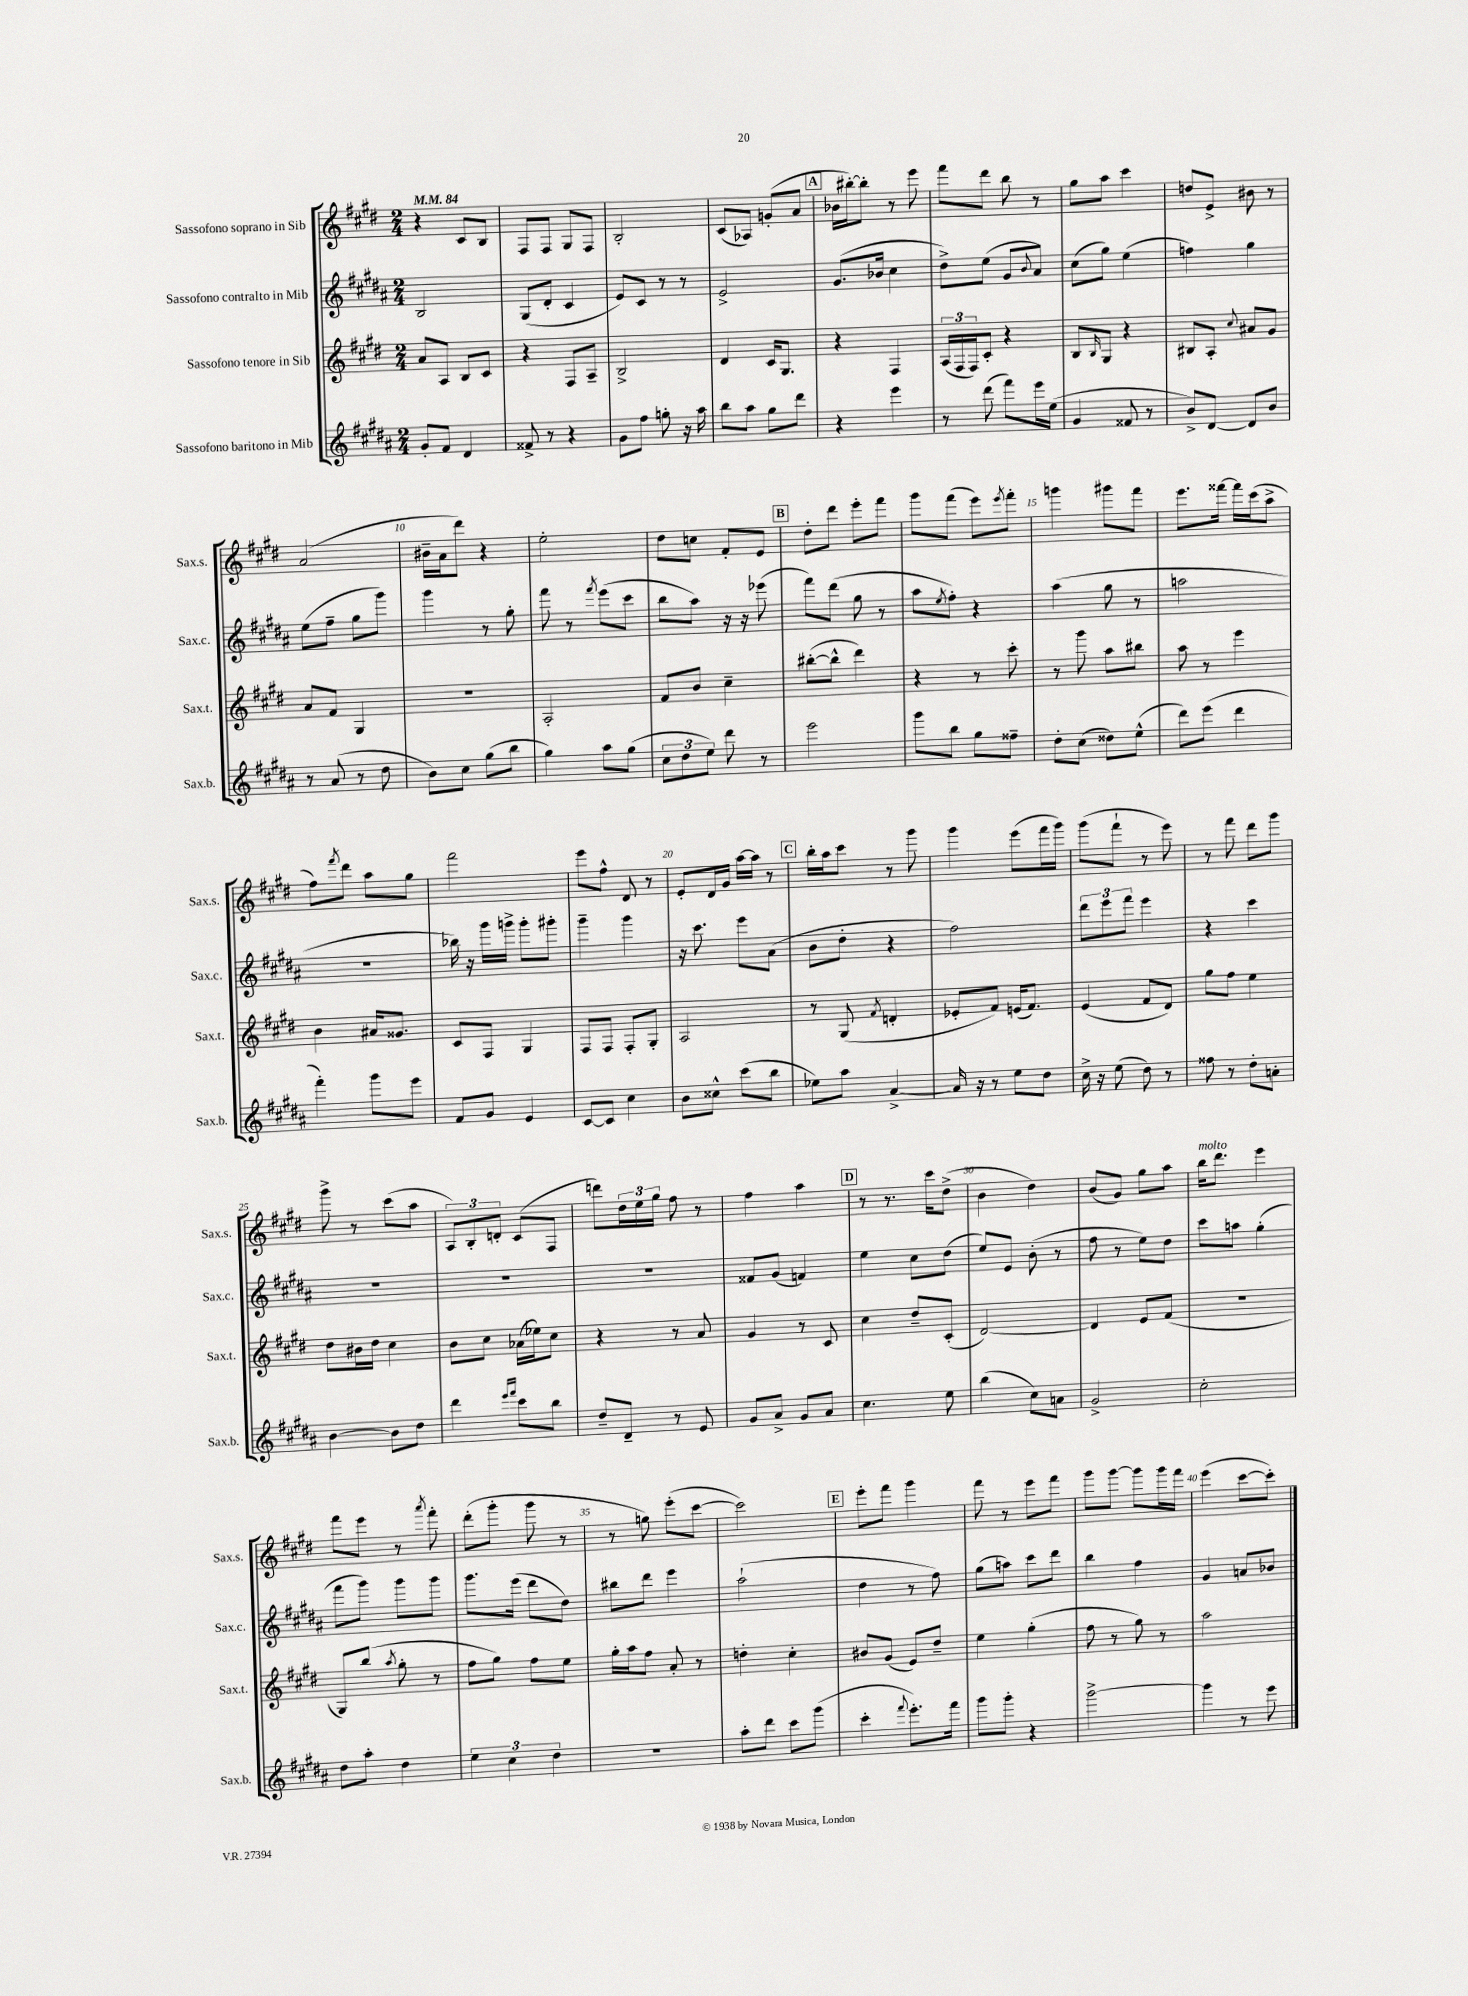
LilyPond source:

<<
\new StaffGroup <<
\new Staff = "s0" \with { instrumentName = "Sassofono soprano in Sib" shortInstrumentName = "Sax.s." } {
    \clef treble \key e \major \numericTimeSignature \time 2/4 \tempo 4 = 84
    r4 cis'8 b8 |
    fis8 fis8 gis8 fis8 |
    b2-. |
    cis'8( aes8) g'8-.( a'8 |
    \mark \markup { \box "A" } bes'16 bis''16~-.) bis''8-. r8 e'''8 |
    fis'''8 dis'''8 b''8 r8 |
    gis''8 a''8 cis'''4 |
    d''8 e'8-> bis'8 r8 |
    a'2( |
    bis'16-- a'16 dis'''8) r4 |
    e''2-. |
    dis''8 c''8 fis'8-. e'8 |
    \mark \markup { \box "B" } dis''8-. dis'''8 e'''8-. fis'''8 |
    gis'''8 fis'''8( e'''8) \acciaccatura { e'''8 } fis'''8-. |
    g'''4 gis'''8 fis'''8 |
    e'''8. fisis'''16~ fisis'''16 cis'''16( a''8-> |
    fis''8) \acciaccatura { fis'''8 } dis'''8 a''8 gis''8 |
    fis'''2 |
    e'''8 fis''8-^ dis'8 r8 |
    e'8-. dis'16 gis'16 a''16~ a''16 r8 |
    \mark \markup { \box "C" } b''16-. a''16 cis'''8 r8 gis'''8 |
    gis'''4 e'''8( fis'''16 gis'''16) |
    gis'''8( fis'''8-! r8 e'''8) |
    r8 fis'''8 dis'''8 gis'''8 |
    gis'''8-> r8 cis'''8( a''8 |
    \tuplet 3/2 { a8) b8-. d'8-. } cis'8( fis8 |
    d'''8) \tuplet 3/2 { dis''16 e''16 gis''16 } fis''8 r8 |
    fis''4 a''4 |
    \mark \markup { \box "D" } r8 r8. cis'''16 dis''8->( |
    b'4 dis''4) |
    b'8( gis'8) gis''8 a''8 |
    b''16^\markup { \italic "molto" } dis'''8. e'''4 |
    fis'''8 e'''8 r8 \acciaccatura { a'''8 } fis'''8-. |
    dis'''8-.( gis'''8-. gis'''8 r8 |
    r8 g''8) e'''8-.( cis'''8~ |
    cis'''2) |
    \mark \markup { \box "E" } e'''8-. fis'''8 gis'''4 |
    fis'''8 r8 e'''8 fis'''8 |
    gis'''8 gis'''8~ gis'''8 gis'''16 fis'''16 |
    e'''4( cis'''8~ cis'''8-.) \bar "|." |
}
\new Staff = "s1" \with { instrumentName = "Sassofono contralto in Mib" shortInstrumentName = "Sax.c." } {
    \clef treble \key b \major \numericTimeSignature \time 2/4
    b2 |
    gis8( dis'8-. cis'4 |
    e'8) cis'8 r8 r8 |
    e'2-> |
    \mark \markup { \box "A" } gis'8.( bes'16 cis''4 |
    dis''8->) e''8( gis'8 \appoggiatura { b'8 } ais'8) |
    cis''8( gis''8) e''4( |
    f''4) gis''4 |
    e''8( fis''8-- gis''8 gis'''8) |
    gis'''4 r8 gis''8-. |
    fis'''8 r8 \acciaccatura { fis'''8 } e'''8( cis'''8 |
    b''8 ais''8) r16 r16 ees'''8( |
    \mark \markup { \box "B" } fis'''8) dis'''8( gis''8 r8 |
    ais''8 \acciaccatura { e''8 } fis''8-.) r4 |
    ais''4( gis''8 r8 |
    a''2 |
    R2 |
    bes''16) r16 gis'''16 g'''16-> g'''8-. gis'''8-. |
    gis'''4-- gis'''4 |
    r16 cis'''8. e'''8 ais'8( |
    \mark \markup { \box "C" } b'8 dis''8-. r4 |
    fis''2) |
    \tuplet 3/2 { dis'''8 e'''8 fis'''8 } e'''4 |
    r4 cis'''4 |
    R2 |
    R2 |
    R2 |
    fisis'8 gis'8( f'4) |
    \mark \markup { \box "D" } e''4 cis''8 dis''8( |
    e''8) e'8 b'8-.( r8 |
    fis''8 r8 e''8) dis''8 |
    cis'''8 a''8 gis''4-.( |
    fis'''8 gis'''8) gis'''8 gis'''8 |
    gis'''8. e'''16( dis'''8 dis''8) |
    bis''8 dis'''8 e'''4 |
    ais''2-!( |
    \mark \markup { \box "E" } dis''4 r8 fis''8) |
    gis''8( a''8) cis'''8 dis'''8 |
    b''4 fis''4 |
    gis'4 a'8 bes'8 \bar "|." |
}
\new Staff = "s2" \with { instrumentName = "Sassofono tenore in Sib" shortInstrumentName = "Sax.t." } {
    \clef treble \key e \major \numericTimeSignature \time 2/4
    a'8 a8 b8 cis'8 |
    r4 fis8 a8-- |
    b2-> |
    dis'4 cis'16 gis8. |
    \mark \markup { \box "A" } r4 fis4 |
    \tuplet 3/2 { a16( fis16 fis16) } cis'8-. r4 |
    b8 \grace { b16 } gis8 r4 |
    bis8 a8-. \appoggiatura { cis''8 } ais'8 gis'8 |
    a'8 fis'8 gis4 |
    R2 |
    a2-. |
    fis'8 b'8 cis''4-- |
    \mark \markup { \box "B" } bis''8~-.( bis''8-^ dis'''4) |
    r4 r8 cis'''8-. |
    r8 gis'''8 a''8 bis''8 |
    a''8 r8 e'''4 |
    b'4 ais'16 gisis'8. |
    cis'8 fis8 gis4 |
    fis8 fis8 fis8-. gis8-. |
    a2 |
    \mark \markup { \box "C" } r8 gis8( \acciaccatura { fis'8 } d'4-. |
    ees'8-. fis'8) e'16( fis'8.) |
    e'4( fis'8 dis'8) |
    gis''8 fis''8 e''4 |
    dis''8 bis'16 dis''16 cis''4 |
    b'8 cis''8 aes'16( ees''16) cis''8 |
    r4 r8 a'8 |
    gis'4 r8 cis'8 |
    \mark \markup { \box "D" } cis''4 dis''8-- cis'8-.( |
    dis'2~) |
    dis'4 e'8 fis'8( |
    r2 |
    gis8) b''8( \acciaccatura { a''8 } gis''8-. r8 |
    fis''8 gis''8) fis''8 e''8 |
    gis''16-. a''16 fis''8 a'8-. r8 |
    d''4-. cis''4-. |
    \mark \markup { \box "E" } bis'8 gis'8( e'8) dis''8-- |
    e''4 gis''4-.( |
    fis''8 r8 gis''8) r8 |
    a''2 \bar "|." |
}
\new Staff = "s3" \with { instrumentName = "Sassofono baritono in Mib" shortInstrumentName = "Sax.b." } {
    \clef treble \key b \major \numericTimeSignature \time 2/4
    gis'8-. fis'8 dis'4 |
    fisis'8-> r8 r4 |
    gis'8 fis''8 g''8-. r16 ais''16 |
    b''8 ais''8 gis''8 dis'''8 |
    \mark \markup { \box "A" } r4 e'''4 |
    r8 dis'''8( fis'''8) e'''16 e''16( |
    gis'4 fisis'8 r8 |
    b'8->) dis'8~ dis'8 b'8 |
    r8 ais'8( r8 dis''8 |
    b'8) cis''8 gis''8( b''8 |
    gis''4) ais''8 gis''8( |
    \tuplet 3/2 { cis''8 dis''8 e''8) } dis'''8 r8 |
    \mark \markup { \box "B" } e'''2 |
    gis'''8 b''8 gis''8 fisis''8-- |
    dis''8-. cis''8( disis''8) e''8-^( |
    dis'''8) e'''8( dis'''4 |
    fis'''4-.) gis'''8 e'''8 |
    fis'8 gis'8 e'4 |
    cis'8~ cis'8 cis''4 |
    b'8 cisis''8-^ cis'''8( b''8 |
    \mark \markup { \box "C" } ees''8) ais''8 ais'4~-> |
    ais'16 r16 r8 e''8 dis''8 |
    cis''16-> r16 e''8( dis''8) r8 |
    fisis''8 r8 dis''8-. a'8-. |
    b'4~ b'8 dis''8 |
    dis'''4 \grace { e'''16 fis'''16 } cis'''8 b''8 |
    dis''8-- dis'8-- r8 e'8 |
    gis'8 ais'8-> gis'8 ais'8 |
    \mark \markup { \box "D" } cis''4. e''8 |
    b''4( cis''8) a'8 |
    gis'2-> |
    cis''2-. |
    dis''8 ais''8-. dis''4 |
    \tuplet 3/2 { e''4 cis''4 dis''4 } |
    R2 |
    ais''8-. dis'''8 cis'''8 gis'''8( |
    \mark \markup { \box "E" } cis'''4-. \appoggiatura { fis'''8 } e'''8.-.) fis'''16 |
    gis'''8 gis'''8-. r4 |
    gis'''2~-> |
    gis'''4 r8 e'''8 \bar "|." |
}
>>
>>
\layout { \context { \Score \override BarNumber.break-visibility = ##(#f #t #t) barNumberVisibility = #(every-nth-bar-number-visible 5) } }
